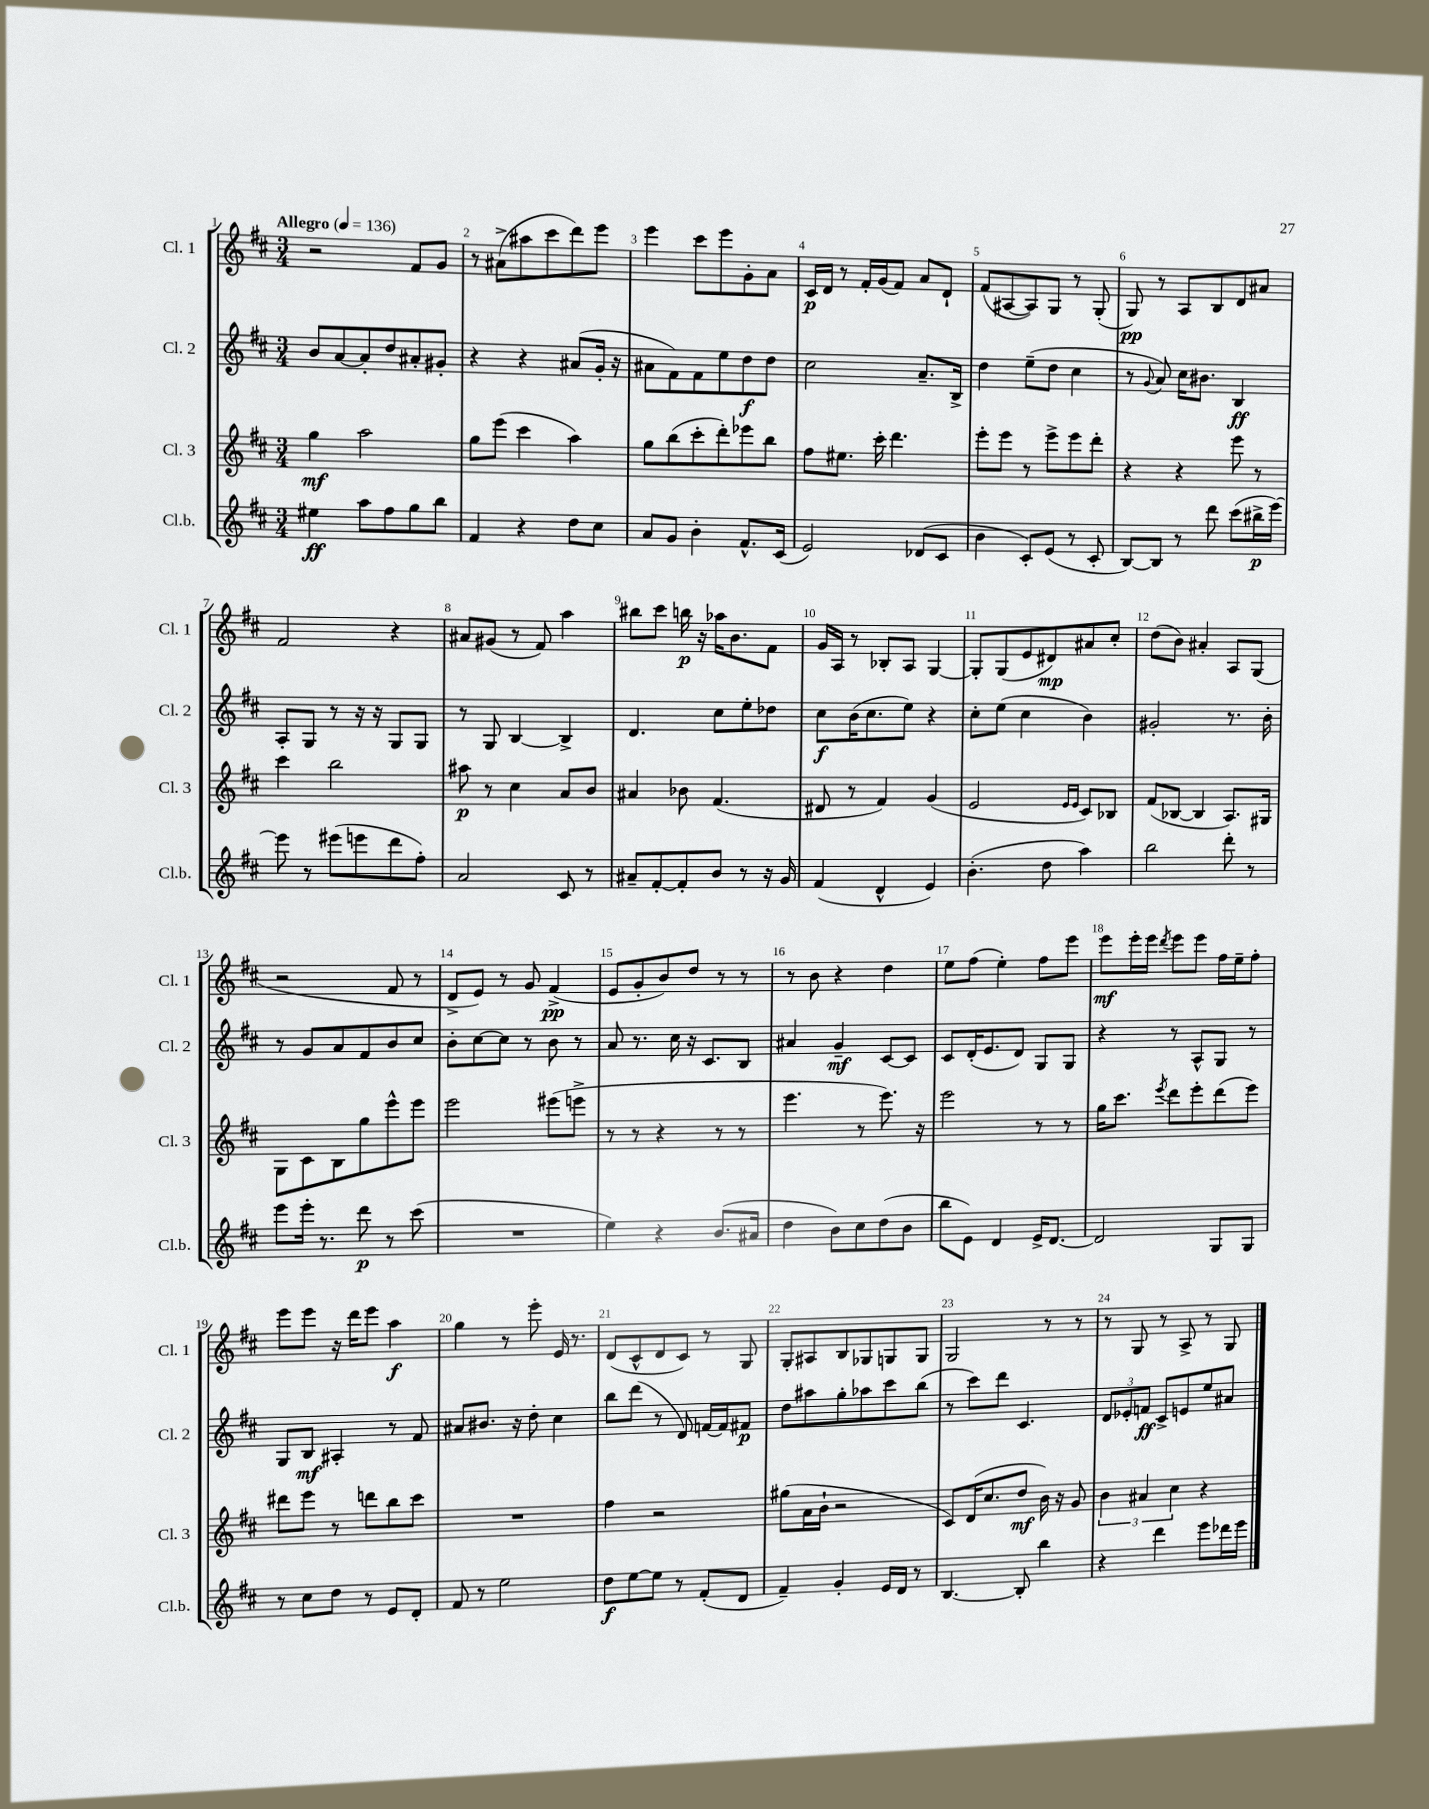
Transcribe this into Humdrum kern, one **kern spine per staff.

**kern	**kern	**kern	**kern
*staff4	*staff3	*staff2	*staff1
*clefG2	*clefG2	*clefG2	*clefG2
*k[f#c#]	*k[f#c#]	*k[f#c#]	*k[f#c#]
*M3/4	*M3/4	*M3/4	*M3/4
*MM136	*MM136	*MM136	*MM136
4ee#	4gg	8b	2r
.	.	[8a	.
8aa	2aa	8a']	.
8ff#	.	8dd	.
8gg	.	8a#'	8f#
8bb	.	8g#'	8g
=	=	=	=
4f#	8gg	4r	8r
.	(8eee	.	(8a#^
4r	4ccc#	4r	8aa#
.	.	.	8ccc#
8dd	4aa)	(8a#	8ddd)
8cc#	.	16g'	8eee
.	.	16r	.
=	=	=	=
8a	8gg	8a#	4eee
8g	(8bb	8f#)	.
4b'	8ccc#'	8f#	8ccc#
.	8ddd')	8ee	8eee
8.f#^^	8eee-	8dd	8g'
.	8bb	8dd	8a
(16c#	.	.	.
=	=	=	=
2e)	8ff#	2cc#	16c#
.	.	.	16d
.	8.ee#	.	8r
.	.	.	16f#'
.	16ccc#'	.	(16g
.	4.ddd	.	8f#)
(8d-	.	8.a~	8a
8c#	.	.	8d`
.	.	16B^	.
=	=	=	=
4b	8eee'	4dd	(8f#
.	8eee	.	[8A#
8c#')	8r	(8ee~	8A#])
(8e	8eee^	8dd	8G
8r	8eee	4cc#	8r
8c#'	8ddd'	.	(8G'
=	=	=	=
[8B)	4r	8r	8G)
.	.	8qqg	.
8B]	.	8a)	8r
8r	4r	16cc#	8A
.	.	8.b#	.
8ddd	.	.	8B
(8ccc#	8eee	4B	8d
16bb#^	8r	.	8a#
[16eee)	.	.	.
=	=	=	=
8eee]	4ccc#	8A'	2f#
8r	.	8G	.
(8eee#	2bb	8r	.
8eee	.	16r	.
.	.	16r	.
8ddd	.	8G	4r
8ff#')	.	8G	.
=	=	=	=
2a	8aa#	8r	8a#
.	8r	8G	(8g#
.	4cc#	[4B	8r
.	.	.	8f#)
8c#	8a	4B^]	4aa
8r	8b	.	.
=	=	=	=
8a#~	4a#	4.d	8bb#
[8f#'	.	.	8ccc#
8f#']	8b-	.	16bb
.	.	.	16r
8b	(4.f#	8cc#	16aa-
.	.	.	8.b
8r	.	8ee'	.
16r	.	8dd-	8f#
16g	.	.	.
=	=	=	=
(4f#	8d#	8cc#	16g
.	.	.	16A
.	8r	(16b	8r
.	.	8.cc#	.
4d^^	4f#)	.	8B-'
.	.	8ee)	8A
4e)	(4g	4r	[4G
=	=	=	=
(4.b'	2e	8cc#'	8G']
.	.	(8ee	(8G
.	.	4cc#	8e
8dd	.	.	8d#)
.	16qqe	.	.
.	16qqe	.	.
4aa)	8c#)	4b)	8a#
.	8B-	.	8cc#'
=	=	=	=
2bb	(8f#	2g#'	(8dd
.	[8B-	.	8b)
.	4B-]	.	4a#'
8ddd'	8.A)	8.r	8A
8r	.	.	(8G
.	16G#	16b'	.
=	=	=	=
8eee	8G	8r	2r
16eee'	8c#	8g	.
8.r	.	.	.
.	8B	8a	.
8ddd	8gg	8f#	.
8r	8eee^^	8b	8f#
(8ccc#	8eee	8cc#	8r
=	=	=	=
2.r	2eee	8b'	8d^
.	.	[8cc#	8e)
.	.	8cc#]	8r
.	.	8r	8g
.	(8eee#	8b	(4f#^
.	8eee^	8r	.
=	=	=	=
4ee)	8r	8a	8e
.	8r	8.r	8g'
4r	4r	.	8b)
.	.	16cc#	.
.	.	16r	8dd
.	.	8.c#	.
(8.b	8r	.	8r
.	8r	8B	8r
16a#	.	.	.
=	=	=	=
4dd	4.eee	4a#	8r
.	.	.	8b
8b)	.	4g~	4r
8cc#	8r	.	.
(8dd	8.eee)	[8c#	4dd
8b	.	8c#]	.
.	16r	.	.
=	=	=	=
8bb	2eee	8c#	8ee
8e)	.	(16d'	(8ff#
.	.	8.e	.
4d	.	.	4ee')
.	.	8d)	.
16e^	8r	8G	8ff#
[8.d	.	.	.
.	8r	8G	8eee
=	=	=	=
2d]	16gg	4r	8eee
.	8.ccc#	.	.
.	.	.	16eee'
.	.	.	16eee
.	8qeee	.	8qddd
.	8ddd	8r	8eee
.	8eee'	8A^^	8eee
8G	(8ddd	8G	16ff#
.	.	.	16ee~
8G	8eee)	8r	8ff#'
=	=	=	=
8r	8ddd#	8G	8eee
8cc#	8eee	8B	8eee
8dd	8r	4A#'	16r
.	.	.	16ddd
8r	8ddd	.	8eee
8e	8bb	8r	4aa
8d'	8ccc#	8f#	.
=	=	=	=
8f#	2.r	8a#	4gg
8r	.	8.b#	.
2ee	.	.	8r
.	.	16r	.
.	.	8dd'	8eee'
.	.	4cc#	16e
.	.	.	8.r
=	=	=	=
8dd	4ff#	8bb	(8d
[8ee	.	(8ddd	8c#^^
8ee]	2r	8r	8d
8r	.	8d)	8c#)
(8f#'	.	[16f	8r
.	.	16f]	.
8d	.	8f#	8G
=	=	=	=
4f#~)	(8gg#	8dd	8G'
.	16a	8aa#	8A#
.	16b`	.	.
4g'	2r	8gg'	8B
.	.	8aa-	8G-
16e	.	8ccc#	8G
16d	.	.	.
8r	.	(8bb	8G
=	=	=	=
[4.B	8c#)	8r	2G
.	(16d	8ccc#)	.
.	8.cc#	.	.
.	.	8ddd	.
8B']	8dd	4.c#	.
4bb	16b)	.	8r
.	16r	.	.
.	8g	.	8r
=	=	=	=
4r	6b	12d	8r
.	.	12e-'	.
.	.	.	8G
.	6a#	12f	.
4ddd	.	8c#^	8r
.	6cc#	.	.
.	.	8e	8A^
8eee	4r	8ee	8r
16ddd-	.	8a#	8G
16eee	.	.	.
==	==	==	==
*-	*-	*-	*-
